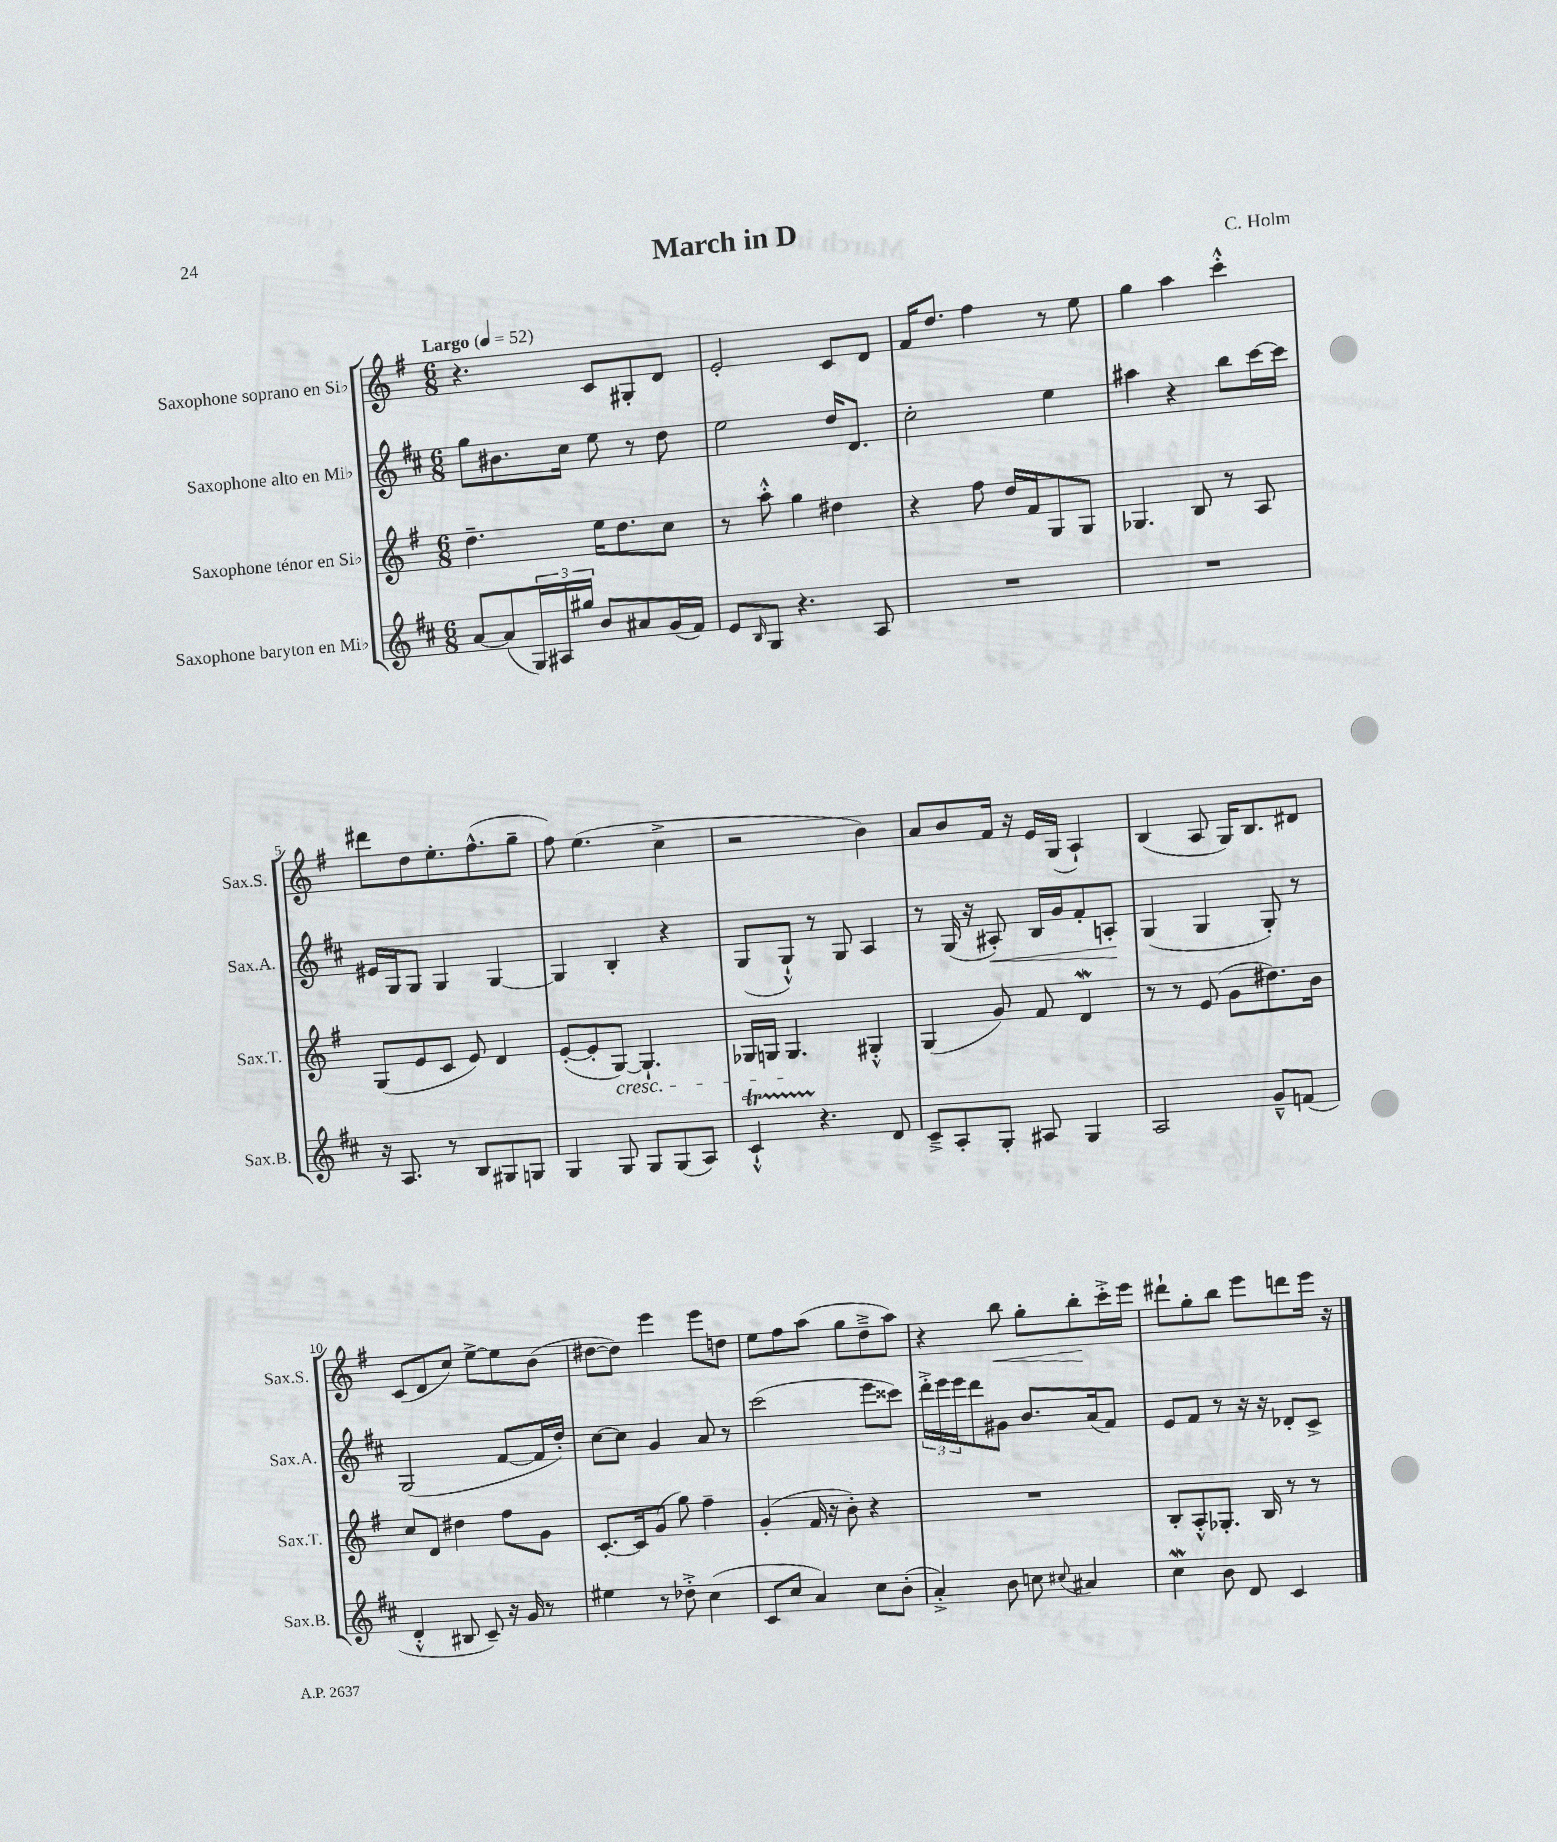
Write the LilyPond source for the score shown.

\header { title = "March in D" composer = "C. Holm" }
<<
\new StaffGroup <<
\new Staff = "s0" \with { instrumentName = "Saxophone soprano en Sib" shortInstrumentName = "Sax.S." } {
    \clef treble \key g \major \numericTimeSignature \time 6/8 \tempo "Largo" 4 = 52
    r4. c'8 gis8-. d'8 |
    e'2-. c'8 d'8 |
    fis'16 d''8. fis''4 r8 e''8 |
    g''4 a''4 c'''4-.-^ |
    dis'''8 d''8 e''8.-. fis''8.-^( g''8-- |
    fis''8) e''4.( c''4-> |
    r2 b'4) |
    a'8 b'8 fis'16 r16 e'16 g16( a4-!) |
    b4( a8 g16) b8. dis'8 |
    c'8( d'8 c''8) e''8~-> e''8 b'8( |
    dis''8~ dis''8) e'''4 e'''8 d''8 |
    e''8 fis''8 a''8( g''8 d''8---> a''8) |
    r4 b''8\< g''8-. b''8-.\! c'''16-.-> e'''16 |
    dis'''8-! g''8-. b''8 e'''8 d'''8 e'''16 r16 \bar "|." |
}
\new Staff = "s1" \with { instrumentName = "Saxophone alto en Mib" shortInstrumentName = "Sax.A." } {
    \clef treble \key d \major \numericTimeSignature \time 6/8
    g''8 bis'8. cis''16 e''8 r8 d''8 |
    e''2 d''16 d'8. |
    cis''2-. e''4 |
    ais''4 r4 b''8 cis'''16~ cis'''16 |
    eis'16 g16 g8 g4 g4~ |
    g4 b4-. r4 |
    g8( g8-!-^) r8 g8 a4 |
    r8 g16( r16 ais8-.\<) b16 g'16 fis'8-. a8-.\! |
    g4( g4 g8-.) r8 |
    g2( fis'8~ fis'16 d''16-.) |
    cis''8~ cis''8 g'4 a'8 r8 |
    cis'''2( e'''8 cisis'''8) |
    \tuplet 3/2 { d'''16-.-> e'''16 e'''16 } d'''8 gis'8 b'8. a'16( fis'8) |
    e'8 fis'8 r8 r16 r16 des'8-. cis'8-> \bar "|." |
}
\new Staff = "s2" \with { instrumentName = "Saxophone ténor en Sib" shortInstrumentName = "Sax.T." } {
    \clef treble \key g \major \numericTimeSignature \time 6/8
    d''4.-- e''16 d''8. c''8 |
    r8 a''8-.-^ g''4 dis''4 |
    r4 fis''8 d''16 fis'16 g8 g8 |
    ges4. b8 r8 a8 |
    g8( e'8 c'8 e'8) d'4 |
    e'8~-.( e'8-. g8~\cresc) g4.-! |
    ges16 g16 g4.\! gis4-.-^ |
    g4( g'8) fis'8 d'4\mordent |
    r8 r8 e'8( g'8 dis''8.) b'16 |
    c''8 d'8 dis''4 fis''8 g'8 |
    c'8.~-. c'16 g'8( g''8) fis''4-- |
    g'4-.( fis'16 r16 b'8-.) r4 |
    R2. |
    b8-. a8-.-^ ges8.-. b16 r8 r8 \bar "|." |
}
\new Staff = "s3" \with { instrumentName = "Saxophone baryton en Mib" shortInstrumentName = "Sax.B." } {
    \clef treble \key d \major \numericTimeSignature \time 6/8
    a'8~ a'8( \tuplet 3/2 { g16) ais16 gis''16 } b'8 ais'8 g'16( fis'16) |
    e'8 \grace { b16 } g8 r4. a8 |
    R2. |
    R2. |
    r16 a8. r8 b8 gis8 g8 |
    g4 g8 g8 g8( a8) |
    cis'4-!-^\startTrillSpan r4.\stopTrillSpan d'8 |
    cis'8---> a8-. g8-. ais8 g4 |
    a2 g'8---^ f'8( |
    d'4-.-^ bis8 cis'8--) r16 g'16 r8 |
    eis''4 r8 des''8-.-> cis''4( |
    cis'8 cis''8 a'4) cis''8 b'8-.( |
    a'4-.->) b'8 c''8 \appoggiatura { cis''8 } ais'4 |
    cis''4\mordent b'8 d'8 cis'4 \bar "|." |
}
>>
>>
